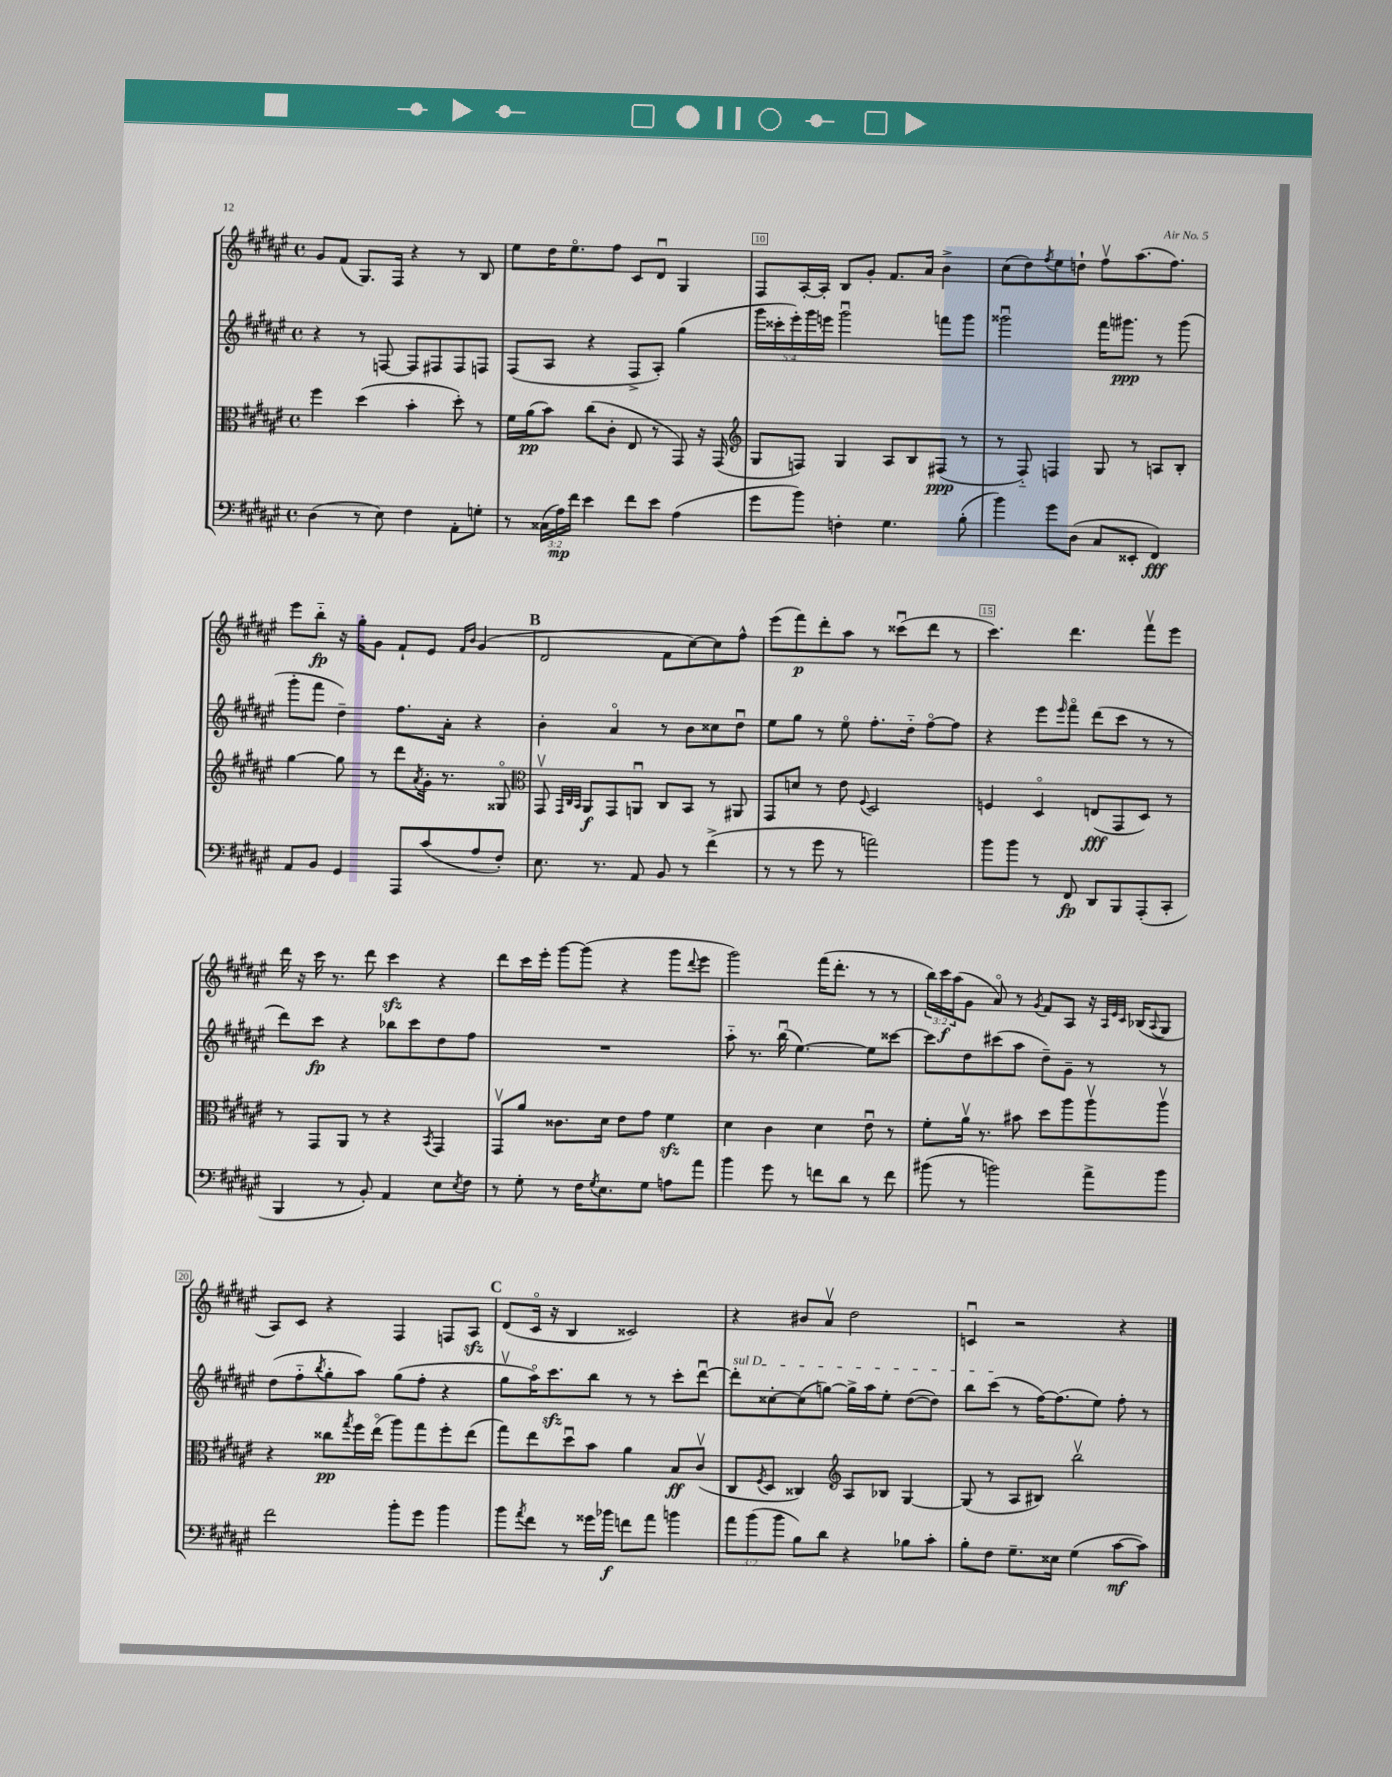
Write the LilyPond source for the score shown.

<<
\new StaffGroup <<
\new Staff = "s0" {
    \clef treble \key fis \major \defaultTimeSignature \time 4/4 \override Staff.TupletNumber.text = #tuplet-number::calc-fraction-text
    gis'8 fis'8( gis8.) fis16 r4 r8 b8 |
    eis''8 dis''16 eis''8.\flageolet fis''8 cis'8 dis'8\downbow gis4 |
    fis8 ais16~-. ais16-. b8 gis'8-. fis'8. ais'16 b'4-> |
    cis''8( dis''8) \acciaccatura { fis''8 } eis''8 d''8-! fis''8\upbow ais''8.( fis''8.) |
    eis'''8 b''8-_\fp r16 gis''16-. gis'8 fis'8-! eis'8 \grace { fis'16 b'16 } gis'4( |
    \mark \markup { \bold "B" } dis'2 fis'8 cis''8~) cis''8 fis''8-^ |
    eis'''8( fis'''8\p) dis'''8-. ais''8 r8 cisis'''8\downbow( dis'''8 r8 |
    cis'''4.) dis'''4. fis'''8\upbow eis'''8 |
    dis'''16 r16 cis'''16 r8. dis'''8 cis'''4\sfz r4 |
    dis'''8 cis'''16 eis'''16-. gis'''8~ gis'''8( r4 gis'''8 \appoggiatura { dis'''8 } eis'''8 |
    gis'''2) fis'''16( dis'''8.-. r8 r8 |
    \tuplet 3/2 { b''16) cis'''16\f ais''16( } gis'8 ais'8\flageolet) r8 \acciaccatura { gis'8 } fis'8 ais8 r16 \grace { ais32 eis'32 cis'32 } bes16( \appoggiatura { ais8 } gis8 |
    ais8) cis'8 r4 fis4 f8 ais8\sfz |
    \mark \markup { \bold "C" } dis'8( cis'16\flageolet r16 b4 cisis'2) |
    r4 bis'8 ais'8\upbow dis''2 |
    c'4\downbow r2 r4 \bar "|." |
}
\new Staff = "s1" {
    \clef treble \key fis \major \defaultTimeSignature \time 4/4 \override Staff.TupletNumber.text = #tuplet-number::calc-fraction-text
    r4 r8 f8~ f8 fis8 fis8 f8 |
    fis8( ais8 r4 fis8-> ais8-.) gis''4( |
    \tuplet 5/4 { gis'''16 cisis'''16-. eis'''16-.) gis'''16 e'''16 } gis'''2\downbow f'''8 gis'''8 |
    gisis'''2\downbow fis'''16 gis'''8.\ppp r8 gis'''8( |
    gis'''8-. fis'''8 dis''4--) fis''8. ais'16-. r4 |
    \mark \markup { \bold "B" } b'4-. ais'4\flageolet r8 b'8 cisis''8 dis''8\downbow |
    eis''8 gis''8 r8 eis''8\flageolet fis''8.-. dis''16-_ fis''8~\flageolet fis''8 |
    r4 eis'''8 \grace { eis'''16 } fis'''8\flageolet dis'''8( cis'''8 r8 r8 |
    dis'''8) cis'''8\fp r4 bes''8 cis'''8 dis''8 fis''8 |
    R1 |
    ais''8-_ r8. b''16\downbow( eis''4.~) eis''8 cisis'''8~ |
    cisis'''8 dis''8 cis'''8( ais''8 dis''8--) gis'8-- r8 r8 |
    dis''8( fis''8-_ \acciaccatura { b''8 } gis''8-. ais''8) gis''8( fis''8-. r4 |
    \mark \markup { \bold "C" } gis''8\upbow ais''16\flageolet) cis'''8.\sfz b''8 r8 r8 cis'''8-. dis'''8~\downbow |
    \once \override TextSpanner.bound-details.left.text = \markup { \italic "sul D" } dis'''8-.\startTextSpan cisis''8~-. cisis''8( g''8~) g''16-> ais''16 eis''8-. dis''8~( dis''8) |
    b''8 cis'''8\stopTextSpan( r8 fis''16~) fis''8.( eis''8) fis''8-. r8 \bar "|." |
}
\new Staff = "s2" {
    \clef alto \key fis \major \defaultTimeSignature \time 4/4
    fis''4 dis''4( b'4-. dis''8-.) r8 |
    fis'16 ais'16\pp( b'8) cis''8( cis'8-. eis8 r8 gis,8) r16 gis,16( |
    \clef treble gis8 f8) gis4 ais8 b8 fis8\ppp( r8 |
    r8 fis8-_) f4 gis8 r8 a8 b8-. |
    gis''4~ gis''8 r8 dis'''8 \acciaccatura { ais'8 } gis'16-. r8. gisis8\flageolet |
    \mark \markup { \bold "B" } \clef alto gis,8\upbow \grace { gis,32 cis32 b,32 } ais,8\f gis,8 a,8\downbow cis8 b,8 r8 ais,8 |
    gis,8 d'8 r8 eis'8 \appoggiatura { fis8 } dis2 |
    f4 dis4\flageolet e8\fff( gis,8 dis8) r8 |
    r8 gis,8 ais,8 r8 r4 \acciaccatura { b,8 } gis,4 |
    gis,8\upbow ais'8 cisis'8. dis'16 eis'8 gis'8 fis'4\sfz |
    dis'4 cis'4 dis'4 eis'8\downbow r8 |
    fis'8-. ais'16\upbow r8. bis'8 dis''8 ais''8 ais''8\upbow ais''8\upbow |
    r4 cisis''8\pp \acciaccatura { gis''8 } fis''16 eis''16\flageolet( ais''8) gis''8 fis''8-. eis''8( |
    \mark \markup { \bold "C" } gis''8) eis''8 dis''8\downbow b'8 ais'4 b8\ff cis'8\upbow( |
    cis8 \acciaccatura { fis8 } dis8 cisis4) \clef treble ais8 bes8 gis4~ |
    gis8( r8 ais8 bis8) b''2\upbow \bar "|." |
}
\new Staff = "s3" {
    \clef bass \key fis \major \defaultTimeSignature \time 4/4 \override Staff.TupletNumber.text = #tuplet-number::calc-fraction-text
    dis4( r8 eis8) fis4 ais,8-. g8-. |
    r8 \tuplet 3/2 { cisis16( ais16\mp) fis'16 } eis'4 fis'8 eis'8 ais4( |
    gis'8 b'8) f4-. gis4. b8-.( |
    b'4) gis'8 dis8( cis8 eisis,8-. fis,4\fff) |
    ais,8 b,8 gis,4 ais,,8 cis'8( ais8 fis8-.) |
    \mark \markup { \bold "B" } eis8. r8. ais,8 b,8 r8 fis'4->( |
    r8 r8 gis'8 r8 a'2) |
    b'8 b'8 r8 fis,8\fp dis,8 b,,8 ais,,8-.( cis,8-. |
    b,,4 r8 b,8-.) ais,4 eis8 \acciaccatura { eis8 } fis8 |
    r8 gis8-. r8 fis16 \acciaccatura { gis8 } eis8. gis8 a8 ais'8 |
    b'4 gis'8 r8 f'8 dis'8 r8 f'8 |
    bis'8( r8 b'2) ais'8-> b'8 |
    fis'2 b'8-. gis'8 b'4 |
    \mark \markup { \bold "C" } b'8 \acciaccatura { ais'8 } fis'8 r8 gisis'16 bes'16\f f'8 ais'8 b'4 |
    \tuplet 3/2 { ais'8 b'8( b'8 } b8) dis'8 r4 bes8 cis'8-. |
    b8-. fis8 gis8.-- eisis16 gis4( cis'8~\mf cis'8) \bar "|." |
}
>>
>>
\layout { \context { \Score currentBarNumber = #8 \override BarNumber.break-visibility = ##(#f #t #t) barNumberVisibility = #(every-nth-bar-number-visible 5) \override BarNumber.stencil = #(make-stencil-boxer 0.1 0.3 ly:text-interface::print) } }
